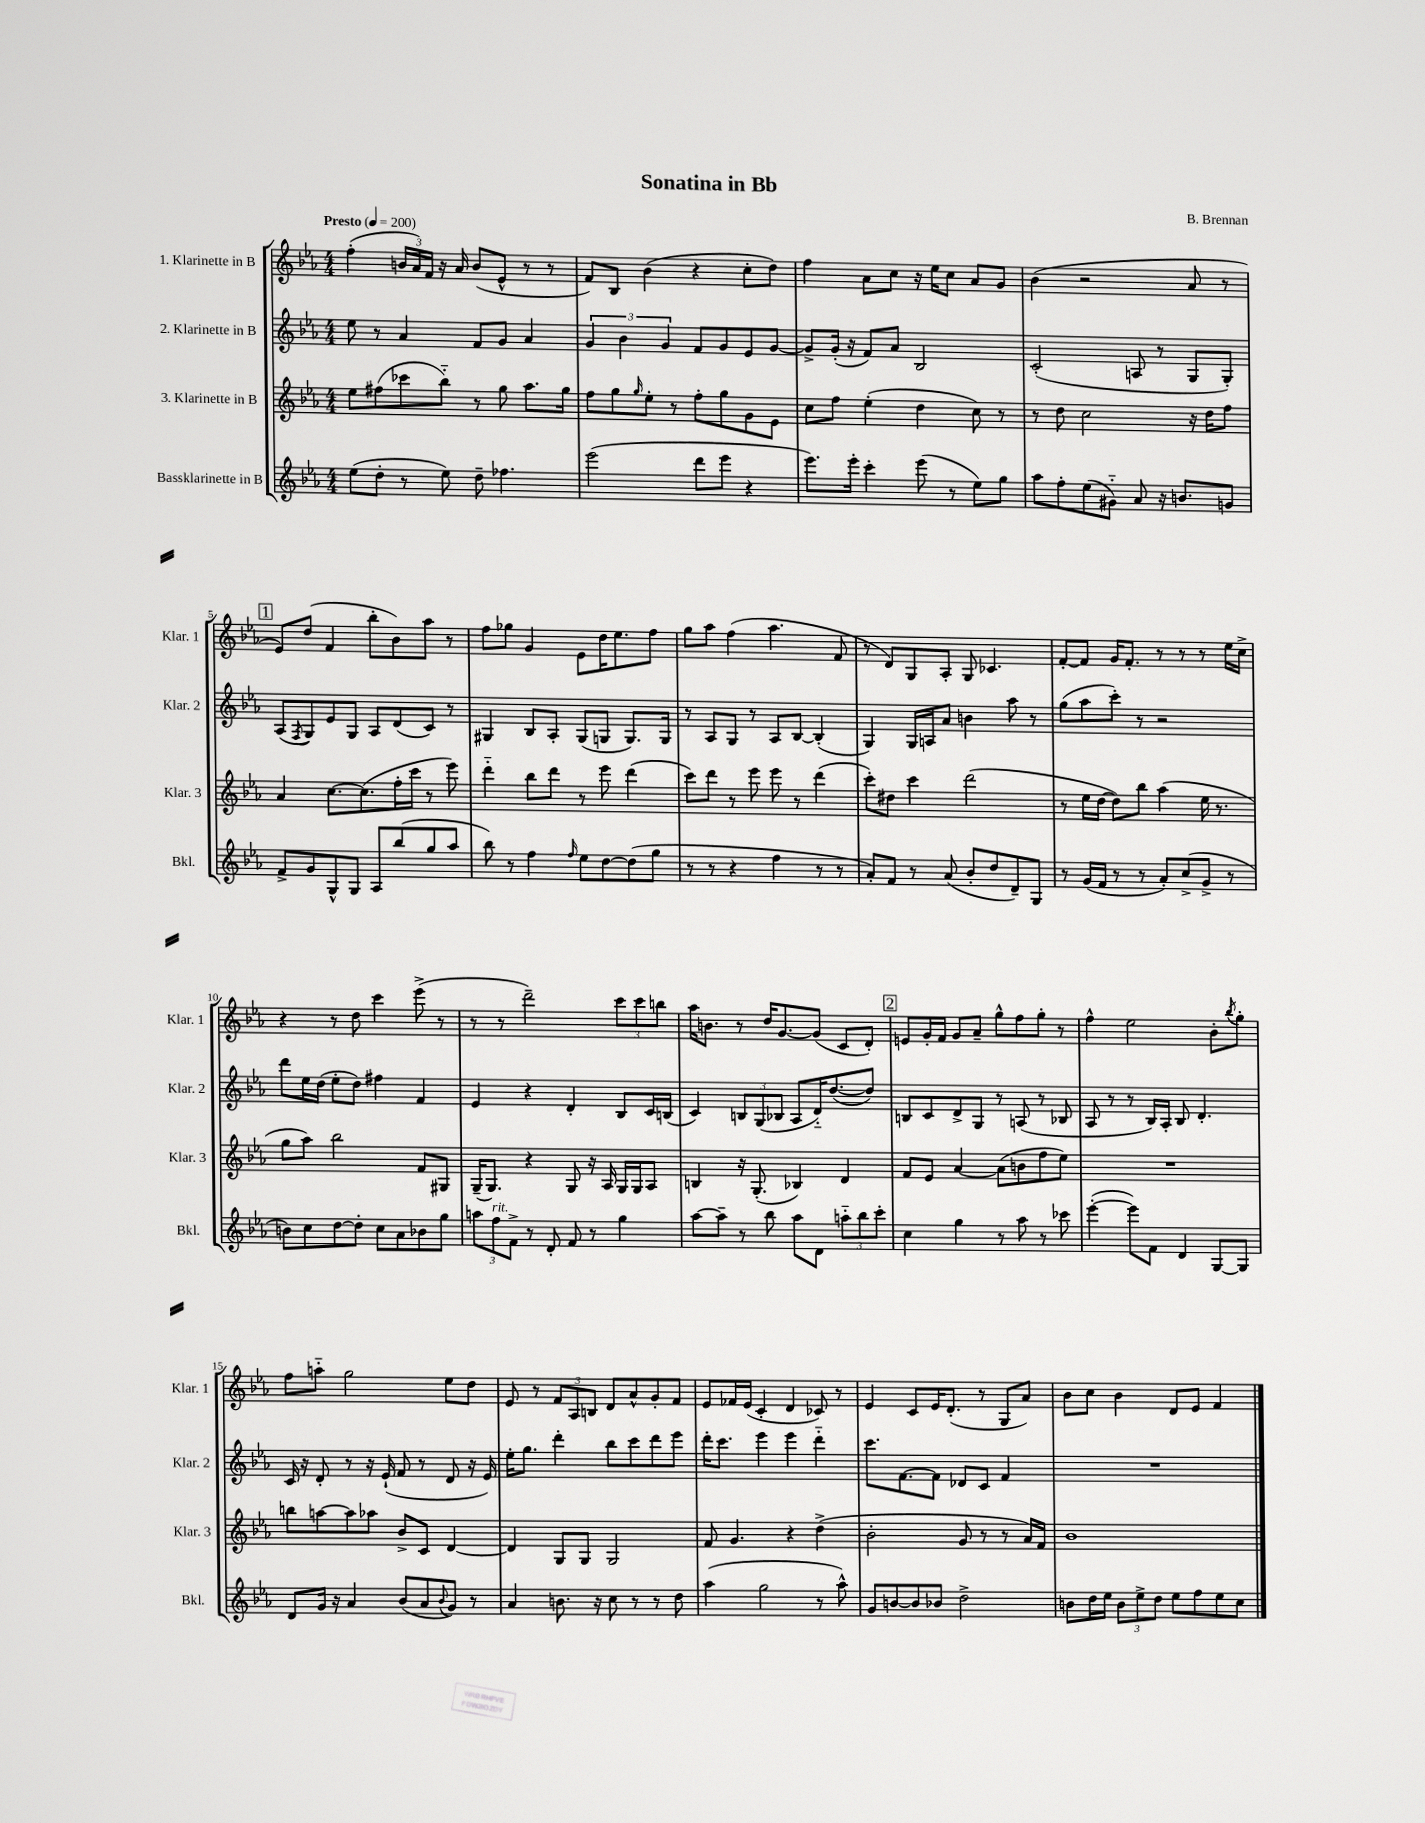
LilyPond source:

\header { title = "Sonatina in Bb" composer = "B. Brennan" }
<<
\new StaffGroup <<
\new Staff = "s0" \with { instrumentName = "1. Klarinette in B" shortInstrumentName = "Klar. 1" } {
    \clef treble \key ees \major \numericTimeSignature \time 4/4 \tempo "Presto" 4 = 200
    f''4-.( \tuplet 3/2 { b'16 aes'16) f'16 } r16 aes'16 b'8( ees'8-^ r8 r8 |
    f'8) bes8 bes'4( r4 c''8-. d''8) |
    f''4 aes'8 c''8 r16 ees''16 c''8 aes'8 g'8 |
    bes'4( r2 aes'8 r8 |
    \mark \markup { \box "1" } ees'8) d''8( f'4 bes''8-. bes'8) aes''8 r8 |
    f''8 ges''8 g'4 ees'8 d''16 ees''8. f''8 |
    g''8 aes''8 f''4( aes''4. f'8 |
    r8 d'8) g8 aes8-. g8 ces'4. |
    f'8~-. f'8 g'16 f'8.-. r8 r8 r8 ees''16 c''16-> |
    r4 r8 d''8 c'''4 ees'''8->( r8 |
    r8 r8 d'''2--) \tuplet 3/2 { c'''8 c'''8 b''8 } |
    aes''16 b'8. r8 d''16 g'8.~ g'8( c'8 d'8-.) |
    \mark \markup { \box "2" } e'8 g'16-. f'16 g'8 aes'8-- g''8-^ f''8 g''8-. r8 |
    f''4-^ ees''2 bes'8-. \acciaccatura { bes''8 } g''8-. |
    f''8 a''8-_ g''2 ees''8 d''8 |
    ees'8 r8 \tuplet 3/2 { f'8 aes8 b8 } d'8 aes'8-^ g'8-. f'8 |
    ees'8 fes'16 ees'16( c'4-. d'4 ces'8) r8 |
    ees'4 c'8 ees'16 d'8.-.( r8 g8 aes'8) |
    bes'8 c''8 bes'4 d'8 ees'8 f'4 \bar "|." |
}
\new Staff = "s1" \with { instrumentName = "2. Klarinette in B" shortInstrumentName = "Klar. 2" } {
    \clef treble \key ees \major \numericTimeSignature \time 4/4
    ees''8 r8 aes'4 f'8 g'8 aes'4 |
    \tuplet 3/2 { g'4 bes'4 g'4 } f'8 g'8 ees'8 g'8~ |
    g'8-> g'16-.( r16 f'8) aes'8 bes2 |
    c'2-.( a8 r8 g8 g8-.) |
    \mark \markup { \box "1" } aes8( \acciaccatura { f8 } g8) ees'8 g8 aes8 d'8( c'8) r8 |
    gis4 bes8 aes8-. gis8( g8 g8.) g16 |
    r8 aes8 g8 r8 aes8 bes8~ bes4-.( |
    g4) g16 a16 aes'8 b'4 aes''8 r8 |
    g''8( aes''8 c'''8-.) r8 r2 |
    d'''8 ees''16 d''16( ees''8-. d''8) fis''4 f'4 |
    ees'4 r4 d'4-. bes8 c'16 b16( |
    c'4) \tuplet 3/2 { b8 g8( bes8 } aes8 d'16-_) d''8.~( d''8) |
    \mark \markup { \box "2" } b8 c'8 d'8-> g8 r8 a8( r8 bes8 |
    aes8 r8 r8 bes16) aes16-. bes8 d'4.-. |
    c'16 r16 d'8-. r8 r16 ees'16-!( f'8 r8 d'8 r16 ees'16) |
    ees''16-. g''8. d'''4-. bes''8 c'''8 d'''8 ees'''8 |
    d'''16-. c'''8. ees'''4 ees'''4 d'''4-_ |
    c'''8. f'8.~ f'8 des'8 c'8 f'4 |
    R1 \bar "|." |
}
\new Staff = "s2" \with { instrumentName = "3. Klarinette in B" shortInstrumentName = "Klar. 3" } {
    \clef treble \key ees \major \numericTimeSignature \time 4/4
    ees''8 fis''8( ces'''8 bes''8-_) r8 g''8 aes''8. g''16 |
    f''8 g''8 \grace { g''16 } ees''8-. r8 f''8-. g''8 g'8 ees'8 |
    c''8 f''8 ees''4-.( d''4 c''8) r8 |
    r8 d''8 c''2 r16 d''16 f''8 |
    \mark \markup { \box "1" } aes'4 c''8.~ c''8.( f''16-. c'''16 r8 ees'''8) |
    d'''4-_ bes''8 d'''8 r8 ees'''8 d'''4( |
    c'''8) d'''8 r8 ees'''8 ees'''8 r8 d'''4( |
    c'''8-.) dis''8 c'''4 d'''2( |
    r8 ees''16 d''16~ d''8) bes''8 aes''4( ees''16 r8. |
    g''8 aes''8) bes''2 f'8 gis8 |
    g16--( g8.) r4 g8 r16 aes16 g16 g16 aes8 |
    b4 r16 g8.-.( bes4) d'4 |
    \mark \markup { \box "2" } f'8 ees'8 aes'4~ aes'8( b'8 f''8 ees''8) |
    R1 |
    b''8 a''8~ a''8 aes''8 bes'8-> c'8 d'4~ |
    d'4 g8 g8 g2 |
    f'8 g'4. r4 d''4->( |
    bes'2-. g'8 r8 r8 aes'16) f'16 |
    bes'1 \bar "|." |
}
\new Staff = "s3" \with { instrumentName = "Bassklarinette in B" shortInstrumentName = "Bkl." } {
    \clef treble \key ees \major \numericTimeSignature \time 4/4
    ees''8( d''8-. r8 ees''8) d''8-- fes''4. |
    ees'''2( d'''8 ees'''8 r4 |
    ees'''8.) ees'''16-. c'''4-. ees'''8( r8 ees''8) g''8 |
    aes''8 f''8-. ees''8( gis'8-_) aes'8 r16 b'8. g'8 |
    \mark \markup { \box "1" } f'8-> g'8 g8-^ g8 aes8 bes''8( g''8 aes''8 |
    bes''8) r8 f''4 \grace { f''16 } ees''8 d''8~ d''8( g''8 |
    r8 r8 r4 f''4 r8 r8 |
    aes'8-.) f'8 r8 aes'8( bes'8-. d''8 d'8--) g8 |
    r8 g'16( f'16 r8 r8 aes'8-.) c''8->( g'8-> r8 |
    b'8) c''8 d''8~ d''8-. c''8 aes'8 bes'8 g''8 |
    \tuplet 3/2 { a''8 f''8^\markup { \italic "rit." } f'8-> } r8 d'8-. f'8 r8 g''4 |
    aes''8~ aes''8-- r8 bes''8 aes''8 d'8 \tuplet 3/2 { a''8-_ bes''8 c'''8-. } |
    \mark \markup { \box "2" } c''4 g''4 r8 aes''8 r8 ces'''8 |
    ees'''4~-.( ees'''8) f'8 d'4 g8~ g8 |
    d'8 g'16 r16 aes'4 bes'8( aes'8 \appoggiatura { bes'8 } g'8) r8 |
    aes'4 b'8. r16 c''8 r8 r8 d''8 |
    aes''4( g''2 r8 aes''8-^) |
    g'8 b'8~ b'8 bes'8 d''2-> |
    b'8 d''16 ees''16 \tuplet 3/2 { b'8 ees''8-> d''8 } ees''8 f''8 ees''8 c''8 \bar "|." |
}
>>
>>
